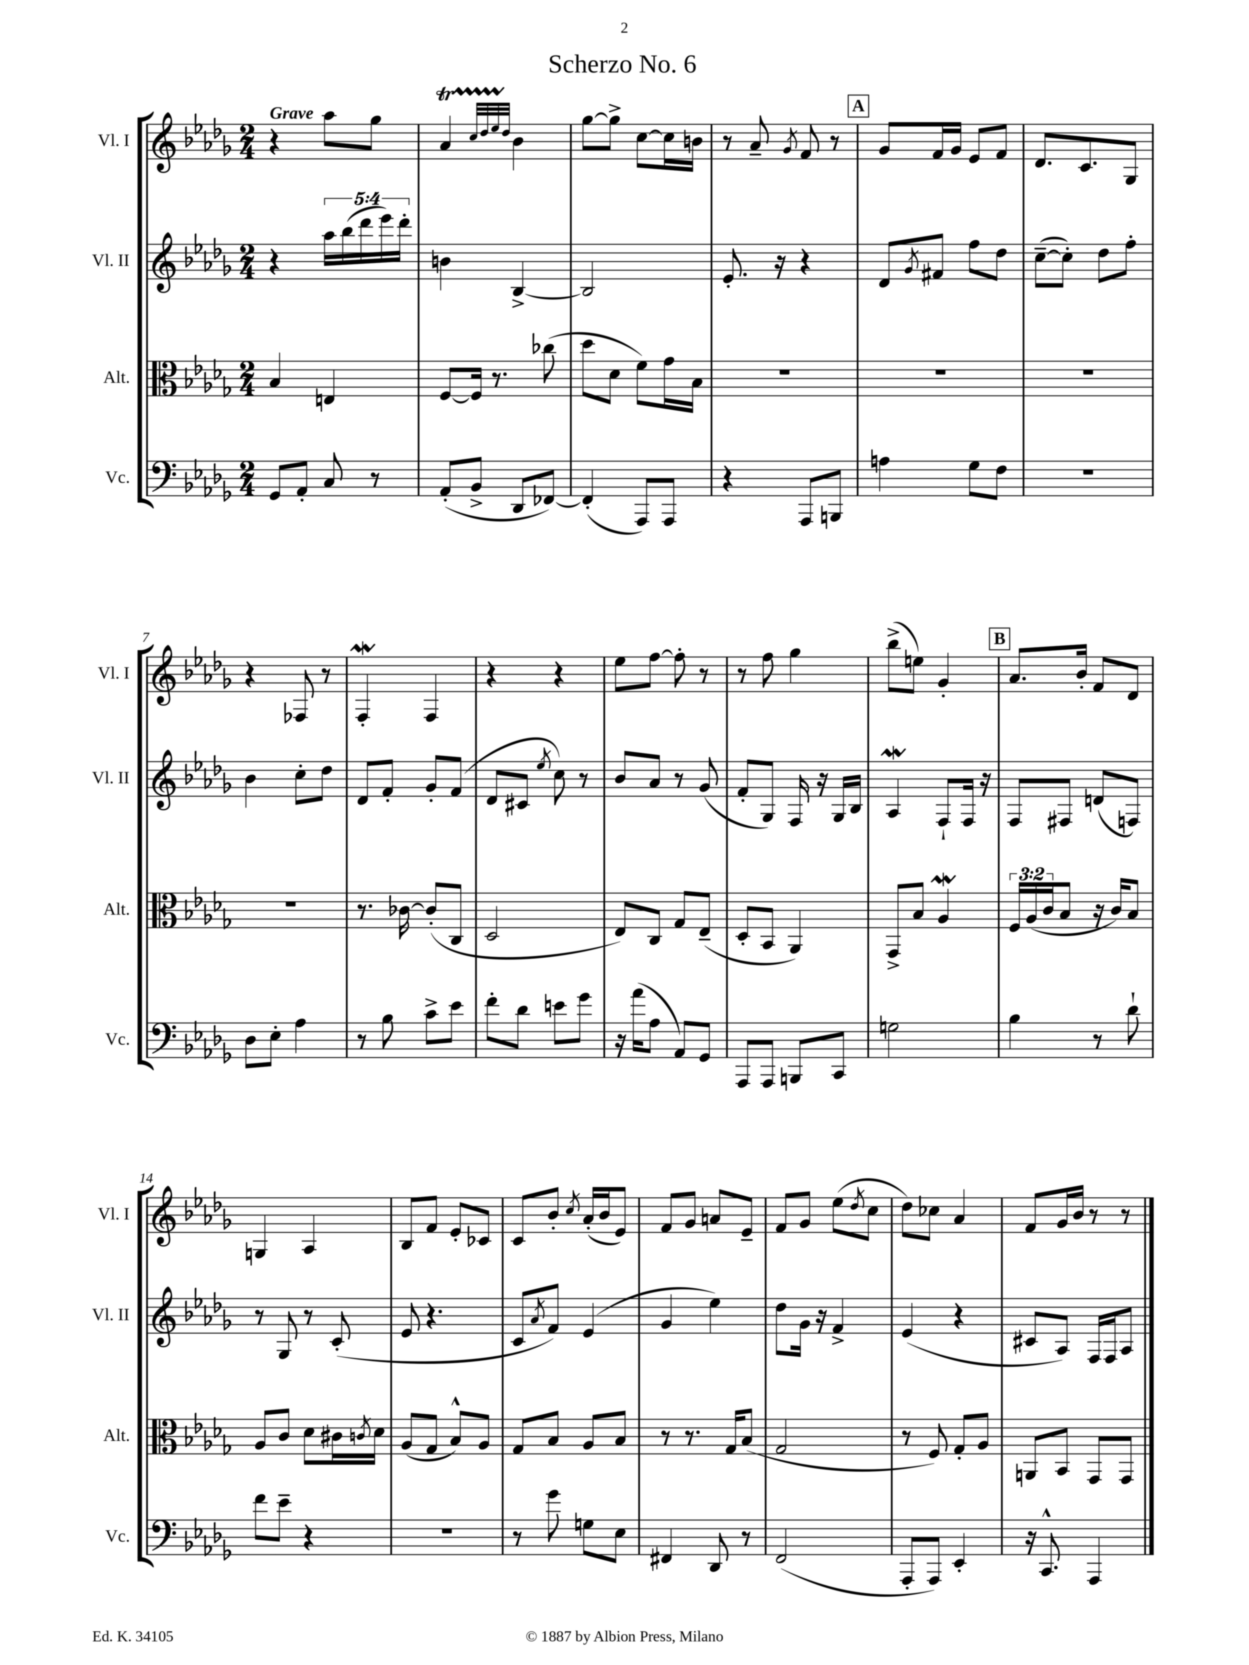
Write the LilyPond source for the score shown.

\header { title = "Scherzo No. 6" }
<<
\new StaffGroup <<
\new Staff = "s0" \with { instrumentName = "Vl. I" shortInstrumentName = "Vl. I" } {
    \clef treble \key des \major \numericTimeSignature \time 2/4 \tempo "Grave"
    r4 aes''8 ges''8 |
    aes'4\startTrillSpan \grace { c''32 des''32 ees''32 des''32 } bes'4\stopTrillSpan |
    ges''8~ ges''8-> c''8~ c''16 b'16 |
    r8 aes'8-- \acciaccatura { ges'8 } f'8 r8 |
    \mark \markup { \box "A" } ges'8 f'16 ges'16 ees'8 f'8 |
    des'8. c'8. ges8 |
    r4 fes8 r8 |
    f4-.\mordent f4 |
    r4 r4 |
    ees''8 f''8~ f''8-. r8 |
    r8 f''8 ges''4 |
    bes''8->( e''8) ges'4-. |
    \mark \markup { \box "B" } aes'8. bes'16-. f'8 des'8 |
    g4 aes4 |
    bes8 f'8 ees'8-. ces'8 |
    c'8 bes'8-. \acciaccatura { c''8 } aes'16-.( bes'16 ees'8) |
    f'8 ges'8 a'8 ees'8-- |
    f'8 ges'8 ees''8( \acciaccatura { des''8 } c''8 |
    des''8) ces''8 aes'4 |
    f'8 ges'16 bes'16 r8 r8 \bar "|." |
}
\new Staff = "s1" \with { instrumentName = "Vl. II" shortInstrumentName = "Vl. II" } {
    \clef treble \key des \major \numericTimeSignature \time 2/4 \override Staff.TupletNumber.text = #tuplet-number::calc-fraction-text
    r4 \tuplet 5/4 { aes''16 bes''16( des'''16 ees'''16) des'''16-. } |
    b'4 bes4~-> |
    bes2 |
    ees'8.-. r16 r4 |
    \mark \markup { \box "A" } des'8 \acciaccatura { ges'8 } fis'8 f''8 des''8 |
    c''8~--( c''8-.) des''8 f''8-. |
    bes'4 c''8-. des''8 |
    des'8 f'8-. ges'8-. f'8( |
    des'8 cis'8 \acciaccatura { ees''8 } c''8) r8 |
    bes'8 aes'8 r8 ges'8( |
    f'8-. ges8) f16 r16 ges16 bes16 |
    aes4\mordent f8-! f16 r16 |
    \mark \markup { \box "B" } f8 fis8 d'8( f8) |
    r8 ges8 r8 c'8-.( |
    ees'8 r4. |
    c'8 \acciaccatura { aes'8 } f'8) ees'4( |
    ges'4 ees''4) |
    des''8 ges'16 r16 f'4-> |
    ees'4( r4 |
    cis'8 aes8) f16 f16 aes8 \bar "|." |
}
\new Staff = "s2" \with { instrumentName = "Alt." shortInstrumentName = "Alt." } {
    \clef alto \key des \major \numericTimeSignature \time 2/4 \override Staff.TupletNumber.text = #tuplet-number::calc-fraction-text
    bes4 e4 |
    f8~ f16 r8. ces''8( |
    des''8 des'8 f'8) ges'16 bes16 |
    R2 |
    \mark \markup { \box "A" } R2 |
    R2 |
    R2 |
    r8. ces'16~ ces'8-.( c8 |
    des2 |
    ees8) c8 ges8 ees8--( |
    des8-. bes,8 aes,4) |
    ges,8-> bes8 aes4\mordent |
    \mark \markup { \box "B" } \tuplet 3/2 { f16 aes16( c'16 } bes8 r16 c'16) bes8 |
    aes8 c'8 des'8 cis'16 \acciaccatura { c'8 } des'16 |
    aes8( ges8 bes8-^) aes8 |
    ges8 bes8 aes8 bes8 |
    r8 r8. ges16 bes8( |
    ges2 |
    r8 f8) ges8-. aes8 |
    a,8 bes,8 ges,8 ges,8 \bar "|." |
}
\new Staff = "s3" \with { instrumentName = "Vc." shortInstrumentName = "Vc." } {
    \clef bass \key des \major \numericTimeSignature \time 2/4
    ges,8 aes,8-. c8 r8 |
    aes,8-.( bes,8-> des,8 fes,8~) |
    fes,4-.( aes,,8) aes,,8 |
    r4 aes,,8 b,,8 |
    \mark \markup { \box "A" } a4 ges8 f8 |
    r2 |
    des8 ees8-. aes4 |
    r8 bes8 c'8-> ees'8 |
    f'8-. des'8 e'8 ges'8 |
    r16 aes'16( aes8 aes,8) ges,8 |
    aes,,8 aes,,8 b,,8 c,8 |
    g2 |
    \mark \markup { \box "B" } bes4 r8 des'8-! |
    f'8 ees'8-- r4 |
    R2 |
    r8 ges'8 g8 ees8 |
    fis,4 des,8 r8 |
    f,2( |
    aes,,8-. aes,,8) ees,4-. |
    r16 c,8.-^ aes,,4 \bar "|." |
}
>>
>>
